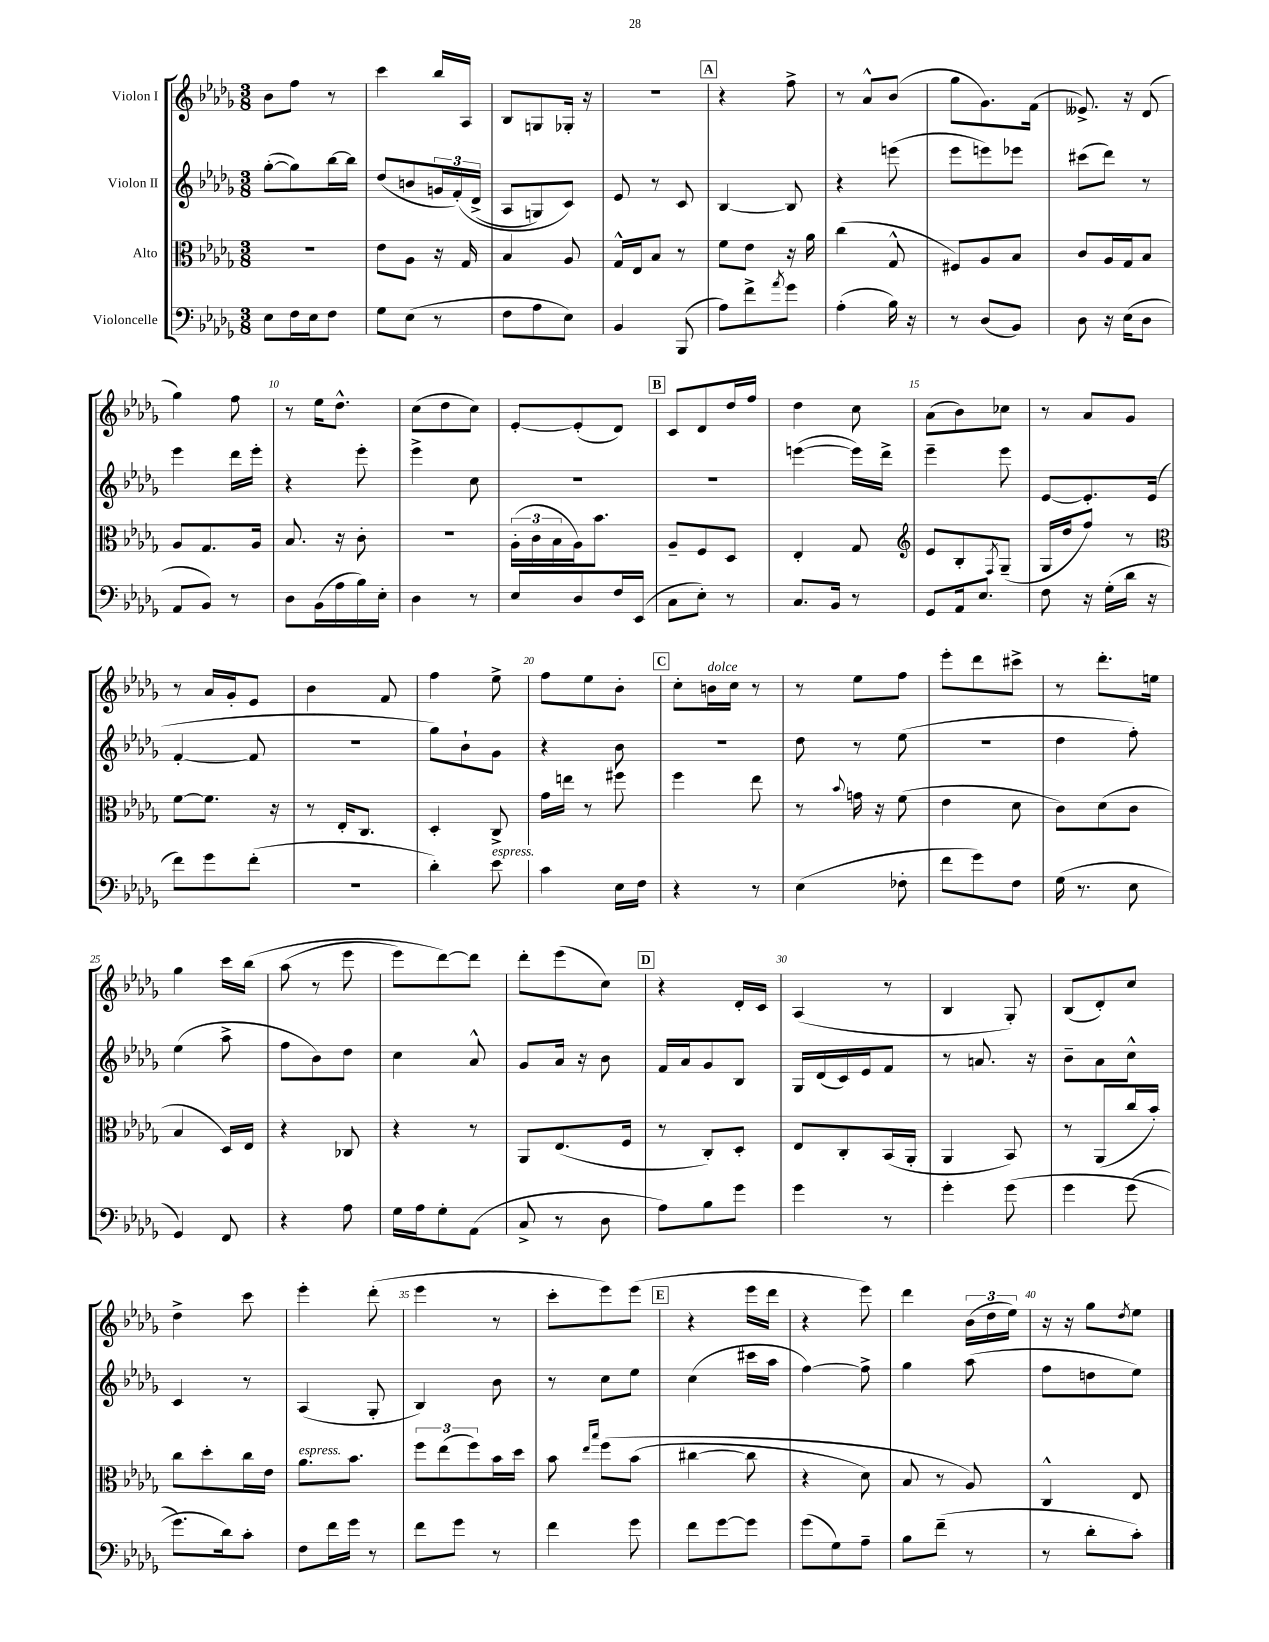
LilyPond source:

<<
\new StaffGroup <<
\new Staff = "s0" \with { instrumentName = "Violon I" } {
    \clef treble \key des \major \numericTimeSignature \time 3/8
    bes'8 f''8 r8 |
    c'''4 bes''16 aes16 |
    bes8 g8 ges16-. r16 |
    R4. |
    \mark \markup { \box "A" } r4 f''8-> |
    r8 aes'8-^ bes'8( |
    ges''8 ges'8.) f'16( |
    eeses'8.->) r16 des'8( |
    ges''4) f''8 |
    r8 ees''16 des''8.-^ |
    c''8( des''8 c''8) |
    ees'8~-. ees'8-.( des'8) |
    \mark \markup { \box "B" } c'8 des'8 des''16 f''16 |
    des''4 c''8 |
    aes'8( bes'8) ces''8 |
    r8 aes'8 ges'8 |
    r8 aes'16 ges'16-. ees'8 |
    bes'4 f'8 |
    f''4 ees''8-> |
    f''8 ees''8 bes'8-. |
    \mark \markup { \box "C" } c''8-. b'16^\markup { \italic "dolce" } c''16 r8 |
    r8 ees''8 f''8 |
    ees'''8-. des'''8 cis'''8-> |
    r8 des'''8.-. e''16 |
    ges''4 c'''16 bes''16\( |
    aes''8( r8 ees'''8 |
    ees'''8) des'''8~\) des'''8 |
    des'''8-. ees'''8( c''8) |
    \mark \markup { \box "D" } r4 des'16-. c'16 |
    aes4( r8 |
    bes4 ges8-.) |
    bes8( des'8-.) c''8 |
    des''4-> c'''8 |
    ees'''4-. des'''8-.( |
    ees'''4 r8 |
    c'''8-. ees'''8) ees'''8( |
    \mark \markup { \box "E" } r4 ees'''16 des'''16 |
    r4 ees'''8) |
    des'''4 \tuplet 3/2 { bes'16( des''16 ees''16) } |
    r16 r16 ges''8 \acciaccatura { des''8 } ees''8 \bar "|." |
}
\new Staff = "s1" \with { instrumentName = "Violon II" } {
    \clef treble \key des \major \numericTimeSignature \time 3/8
    ges''8~-.( ges''8) bes''16~ bes''16 |
    des''8( b'8 \tuplet 3/2 { g'16 f'16-.)\( des'16->( } |
    aes8 g8) c'8\) |
    ees'8 r8 c'8 |
    \mark \markup { \box "A" } bes4~ bes8 |
    r4 e'''8( |
    ees'''8 e'''8) ees'''8 |
    cis'''8( des'''8) r8 |
    ees'''4 des'''16 ees'''16-. |
    r4 ees'''8-. |
    ees'''4-> c''8 |
    R4. |
    \mark \markup { \box "B" } R4. |
    e'''4~( e'''16) des'''16-> |
    ees'''4-- ees'''8 |
    ees'8~ ees'8.-. ees'16( |
    f'4~-. f'8 |
    R4. |
    ges''8) bes'8-! ges'8 |
    r4 bes'8 |
    \mark \markup { \box "C" } R4. |
    des''8 r8 ees''8( |
    R4. |
    des''4 f''8-.) |
    ees''4( aes''8-> |
    f''8 bes'8) des''8 |
    c''4 aes'8-^ |
    ges'8 aes'16 r16 bes'8 |
    \mark \markup { \box "D" } f'16 aes'16 ges'8 bes8 |
    ges16 des'16( c'16) ees'16 f'8 |
    r8 a'8. r16 |
    bes'8-- aes'8 c''8-^ |
    c'4 r8 |
    aes4( ges8-. |
    bes4) bes'8 |
    r8 c''8 ees''8 |
    \mark \markup { \box "E" } c''4( cis'''16 aes''16 |
    f''4~) f''8-> |
    ges''4 aes''8( |
    f''8 d''8 ees''8) \bar "|." |
}
\new Staff = "s2" \with { instrumentName = "Alto" } {
    \clef alto \key des \major \numericTimeSignature \time 3/8
    R4. |
    ees'8 aes8 r16 ges16 |
    bes4 aes8 |
    ges16-^ ees16 bes8 r8 |
    \mark \markup { \box "A" } f'8 ees'8 r16 aes'16 |
    c''4( ges8-^ |
    fis8) aes8 bes8 |
    c'8 aes16 ges16 bes8 |
    aes8 ges8. aes16 |
    bes8. r16 c'8-. |
    R4. |
    \tuplet 3/2 { aes16-.( c'16 bes16 } aes16) bes'8. |
    \mark \markup { \box "B" } aes8-- f8 des8 |
    ees4-. ges8 |
    \clef treble ees'8 bes8-. \acciaccatura { f8 } ges8--( |
    ges16 des''16 f''8) r8 |
    \clef alto f'8~ f'8. r16 |
    r8 ees16-. c8. |
    des4-. c8-> |
    ges'16 e''16 r8 fis''8 |
    \mark \markup { \box "C" } f''4 ees''8 |
    r8 \appoggiatura { bes'8 } g'16 r16 f'8( |
    ees'4 des'8 |
    c'8) des'8( c'8 |
    bes4 des16) ees16 |
    r4 ces8 |
    r4 r8 |
    aes,8 ees8.( f16 |
    \mark \markup { \box "D" } r8 c8-.) des8-. |
    ees8 c8-. bes,16( aes,16-. |
    aes,4 bes,8) |
    r8 aes,8( c''16 bes'16-.) |
    c''8 des''8-. c''16 ees'16 |
    aes'8.^\markup { \italic "espress." } bes'8. |
    \tuplet 3/2 { f''8 ees''8( f''8) } bes'16 des''16 |
    bes'8 \grace { ees''16 bes''16 } f''8\( bes'8( |
    \mark \markup { \box "E" } cis''4~ cis''8 |
    r4 des'8) |
    bes8 r8 aes8\) |
    c4-^ ees8 \bar "|." |
}
\new Staff = "s3" \with { instrumentName = "Violoncelle" } {
    \clef bass \key des \major \numericTimeSignature \time 3/8
    ees8 f16 ees16 f8 |
    ges8 ees8( r8 |
    f8 aes8 ees8) |
    bes,4 bes,,8( |
    \mark \markup { \box "A" } aes8) f'8-> \acciaccatura { aes'8 } ges'8 |
    aes4-.( bes16) r16 |
    r8 des8( bes,8) |
    des8 r16 ees16( des8 |
    aes,8 bes,8) r8 |
    des8 bes,16( aes16 bes16) ees16-. |
    des4 r8 |
    ees8 des8 f16 ees,16( |
    \mark \markup { \box "B" } c8 ees8-.) r8 |
    c8. bes,16 r8 |
    ges,8 aes,16 ees8. |
    f8 r16 ges16-.( des'16 r16 |
    f'8) ges'8 f'8-.( |
    R4. |
    des'4-.) ees'8^\markup { \italic "espress." } |
    c'4 ees16 f16 |
    \mark \markup { \box "C" } r4 r8 |
    ees4( fes8-. |
    f'8 ges'8) f8 |
    ges16( r8. ees8 |
    ges,4) f,8 |
    r4 aes8 |
    ges16 aes16 ges8-. aes,8( |
    c8-> r8 des8 |
    \mark \markup { \box "D" } aes8) bes8 ges'8 |
    ges'4 r8 |
    ges'4-. ges'8\( |
    ges'4 ges'8( |
    ges'8.) des'16\) c'8-. |
    f8 f'16 ges'16 r8 |
    f'8 ges'8 r8 |
    f'4 ges'8 |
    \mark \markup { \box "E" } f'8 ges'8~ ges'8 |
    ges'8( ges8) aes8-- |
    bes8 f'8--( r8 |
    r8 des'8-. c'8-.) \bar "|." |
}
>>
>>
\layout { \context { \Score \override BarNumber.break-visibility = ##(#f #t #t) barNumberVisibility = #(every-nth-bar-number-visible 5) } }
